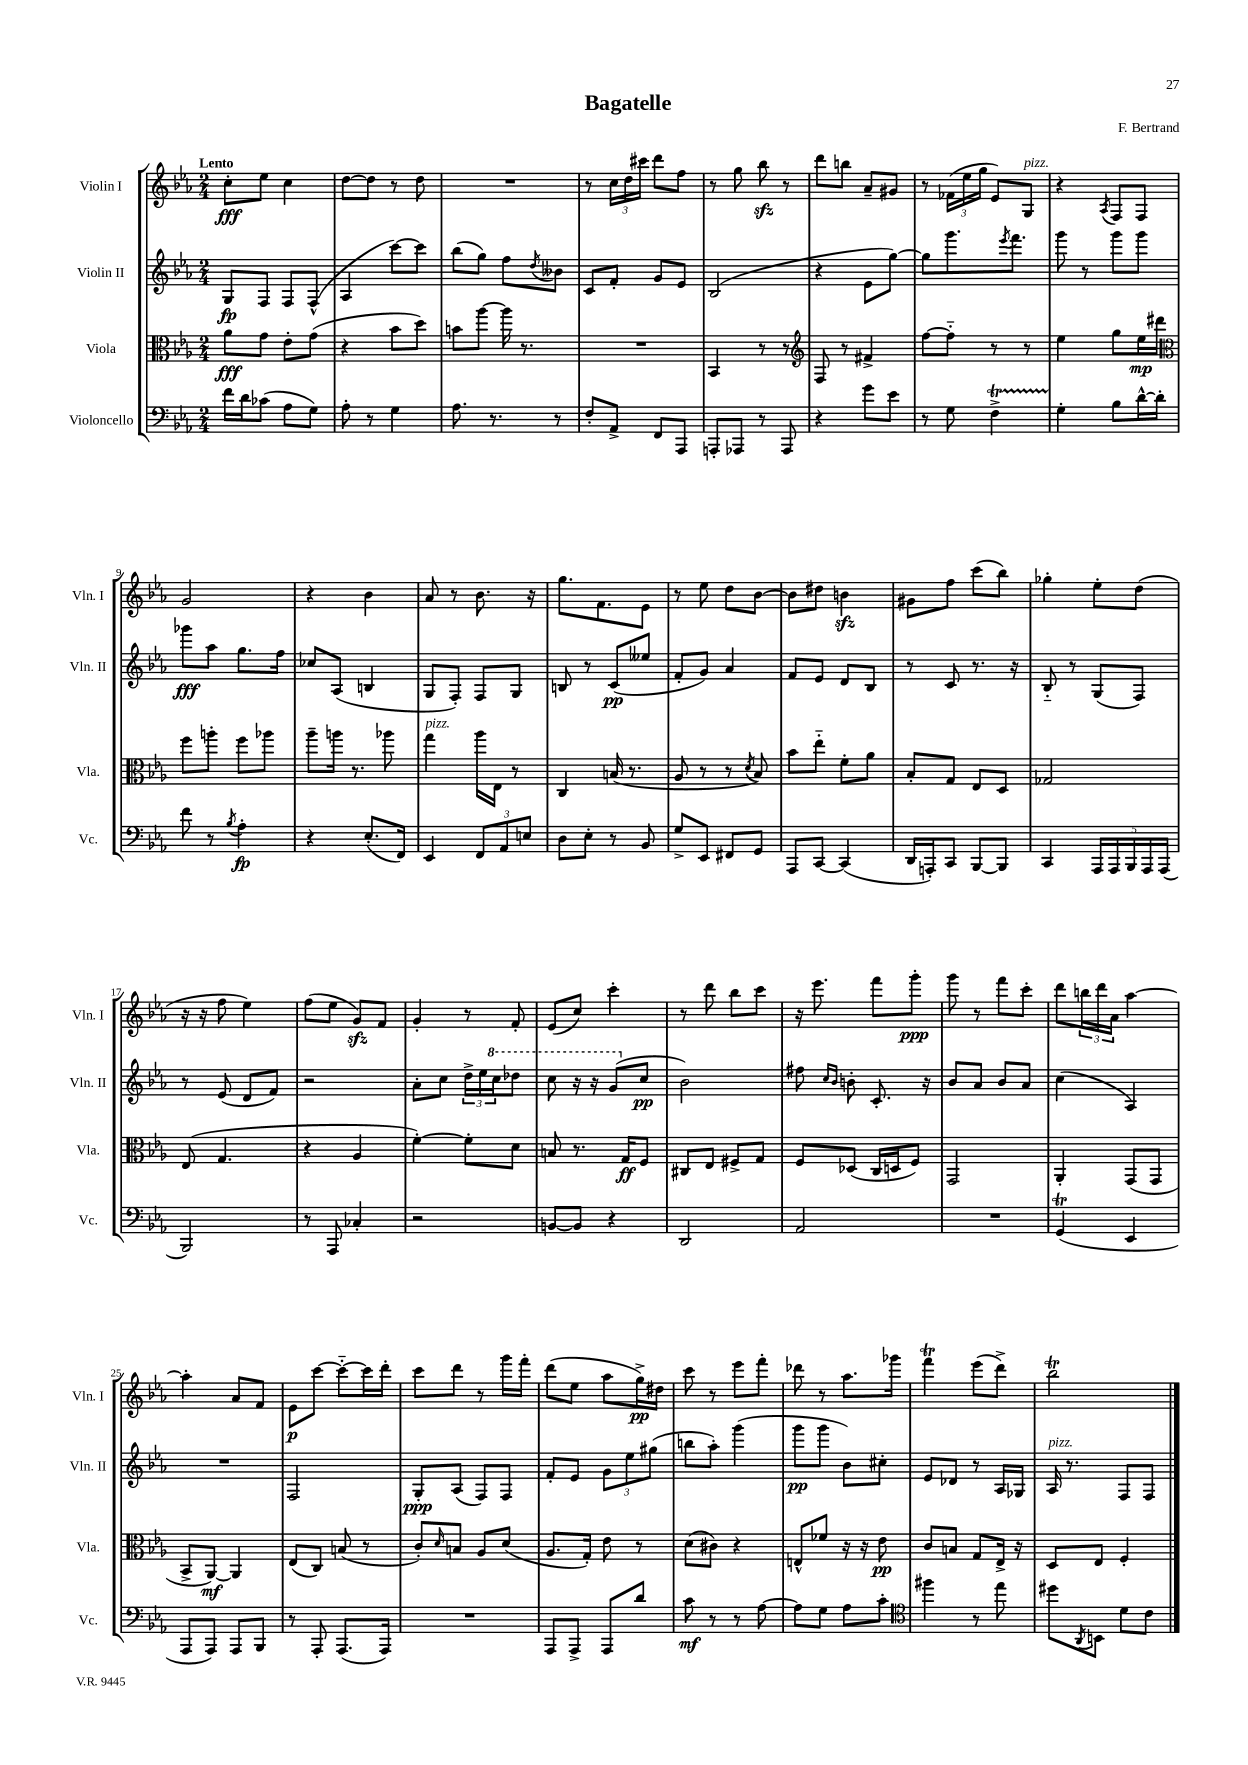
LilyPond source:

\header { title = "Bagatelle" composer = "F. Bertrand" }
<<
\new StaffGroup <<
\new Staff = "s0" \with { instrumentName = "Violin I" shortInstrumentName = "Vln. I" } {
    \clef treble \key ees \major \numericTimeSignature \time 2/4 \tempo "Lento"
    c''8-.\fff ees''8 c''4 |
    d''8~ d''8 r8 d''8 |
    R2 |
    r8 \tuplet 3/2 { c''16 d''16 cis'''16 } d'''8 f''8 |
    r8 g''8 bes''8\sfz r8 |
    d'''8 b''8 aes'8-- gis'8 |
    r8 \tuplet 3/2 { fes'16( ees''16 g''16 } ees'8) g8^\markup { \italic "pizz." } |
    r4 \acciaccatura { aes8 } f8 f8 |
    g'2 |
    r4 bes'4 |
    aes'8 r8 bes'8. r16 |
    g''8. f'8. ees'8 |
    r8 ees''8 d''8 bes'8~ |
    bes'8 dis''8 b'4\sfz |
    gis'8 f''8 c'''8( bes''8) |
    ges''4-. ees''8-. d''8( |
    r16 r16 f''8 ees''4) |
    f''8( ees''8 g'8\sfz) f'8 |
    g'4-. r8 f'8-. |
    ees'8( c''8) c'''4-. |
    r8 d'''8 bes''8 c'''8 |
    r16 ees'''8. f'''8 g'''8-.\ppp |
    g'''8 r8 f'''8 c'''8-. |
    d'''8 \tuplet 3/2 { b''16 d'''16 aes'16 } aes''4~ |
    aes''4-. aes'8 f'8 |
    ees'8\p c'''8~ c'''8~-_ c'''16 d'''16-. |
    c'''8 d'''8 r8 g'''16 f'''16-. |
    d'''8( ees''8 aes''8 g''16->\pp) dis''16 |
    c'''8 r8 ees'''8 f'''8-. |
    des'''8 r8 aes''8. ges'''16 |
    f'''4\trill ees'''8( d'''8->) |
    bes''2\trill \bar "|." |
}
\new Staff = "s1" \with { instrumentName = "Violin II" shortInstrumentName = "Vln. II" } {
    \clef treble \key ees \major \numericTimeSignature \time 2/4
    g8\fp f8 f8 f8-^( |
    aes4 c'''8~) c'''8 |
    bes''8( g''8) f''8 \acciaccatura { d''8 } beses'8 |
    c'8 f'8-. g'8 ees'8 |
    bes2( |
    r4 ees'8 g''8~) |
    g''8 g'''8. \acciaccatura { ees'''8 } f'''8. |
    g'''8 r8 g'''8 g'''8 |
    ges'''8\fff aes''8 g''8. f''16 |
    ces''8 aes8( b4 |
    g8 f8-.) f8 g8 |
    b8 r8 c'8\pp( eeses''8 |
    f'8-. g'8) aes'4 |
    f'8 ees'8 d'8 bes8 |
    r8 c'8 r8. r16 |
    bes8-_ r8 g8( f8) |
    r8 ees'8( d'8 f'8) |
    r2 |
    aes'8-. c''8 \tuplet 3/2 { d''16-> ees''16 \ottava #1 c'''16 } des'''8 |
    c'''8 r16 r16 g''8( \ottava #0 c''8\pp |
    bes'2) |
    fis''8 \grace { c''16 bes'16 } b'8-. c'8.-. r16 |
    bes'8 aes'8 bes'8 aes'8 |
    c''4( aes4) |
    R2 |
    f2 |
    g8-.\ppp aes8( f8) f8 |
    f'8-. ees'8 \tuplet 3/2 { g'8 ees''8 gis''8( } |
    b''8 aes''8-.) g'''4( |
    g'''8\pp g'''8 bes'8) cis''8-. |
    ees'8 des'8 r8 aes16 ges16 |
    aes16^\markup { \italic "pizz." } r8. f8 f8 \bar "|." |
}
\new Staff = "s2" \with { instrumentName = "Viola" shortInstrumentName = "Vla." } {
    \clef alto \key ees \major \numericTimeSignature \time 2/4
    aes'8\fff g'8 ees'8-. g'8( |
    r4 bes'8 d''8) |
    b'8 aes''8~ aes''16 r8. |
    R2 |
    bes,4 r8 r8 |
    \clef treble f8 r8 fis'4-> |
    f''8~ f''8-_ r8 r8 |
    ees''4 g''8 ees''16\mp dis'''16 |
    \clef alto f''8 a''8-. f''8 aes''8 |
    aes''8-- a''16 r8. aes''8 |
    g''4^\markup { \italic "pizz." } aes''16 ees16 r8 |
    c4 b16( r8. |
    aes8 r8 r8 \acciaccatura { d'8 } bes8) |
    bes'8 ees''8-_ f'8-. aes'8 |
    bes8-. g8 ees8 d8 |
    ges2 |
    ees8( g4. |
    r4 aes4 |
    f'4~-.) f'8-. d'8 |
    b8 r8. g16\ff f8 |
    cis8 ees8 fis8-> g8 |
    f8 des8( c16 d16 f8) |
    g,2 |
    aes,4-. g,8( g,8 |
    bes,8-> aes,8~\mf) aes,4 |
    ees8( c8) b8( r8 |
    c'8-.) \grace { d'16 } b8 aes8 d'8( |
    aes8. g16-.) ees'8 r8 |
    d'8( cis'8) r4 |
    e8-^ fes'8 r16 r16 ees'8\pp |
    c'8 b8 g8 ees16-> r16 |
    d8 ees8 f4-. \bar "|." |
}
\new Staff = "s3" \with { instrumentName = "Violoncello" shortInstrumentName = "Vc." } {
    \clef bass \key ees \major \numericTimeSignature \time 2/4
    f'16 d'16 ces'8( aes8 g8) |
    aes8-. r8 g4 |
    aes8. r8. r8 |
    f8-. aes,8-> f,8 aes,,8 |
    a,,8-. aes,,8 r8 aes,,8 |
    r4 g'8 ees'8 |
    r8 g8 f4->\startTrillSpan |
    g4-.\stopTrillSpan bes8 d'16~-^ d'16-. |
    f'8 r8 \acciaccatura { bes8 } aes4-.\fp |
    r4 ees8.-.( f,16) |
    ees,4 \tuplet 3/2 { f,8 aes,8 e8 } |
    d8 ees8-. r8 bes,8 |
    g8-> ees,8 fis,8 g,8 |
    aes,,8 c,8~ c,4( |
    d,16 a,,16-.) c,8 bes,,8~ bes,,8 |
    c,4 \tuplet 5/4 { aes,,16 aes,,16 bes,,16 aes,,16 aes,,16( } |
    bes,,2) |
    r8 aes,,8 ces4-. |
    r2 |
    b,8~ b,8 r4 |
    d,2 |
    aes,2 |
    R2 |
    g,4\trill( ees,4 |
    aes,,8 aes,,8) aes,,8 bes,,8 |
    r8 aes,,8-. aes,,8.( aes,,16) |
    R2 |
    aes,,8 aes,,8-> aes,,8 d'8 |
    c'8\mf r8 r8 aes8~ |
    aes8 g8 aes8 c'8-. |
    \clef tenor fis''4 r8 ees''8 |
    dis''8 \acciaccatura { aes,8 } b,8 d'8 c'8 \bar "|." |
}
>>
>>
